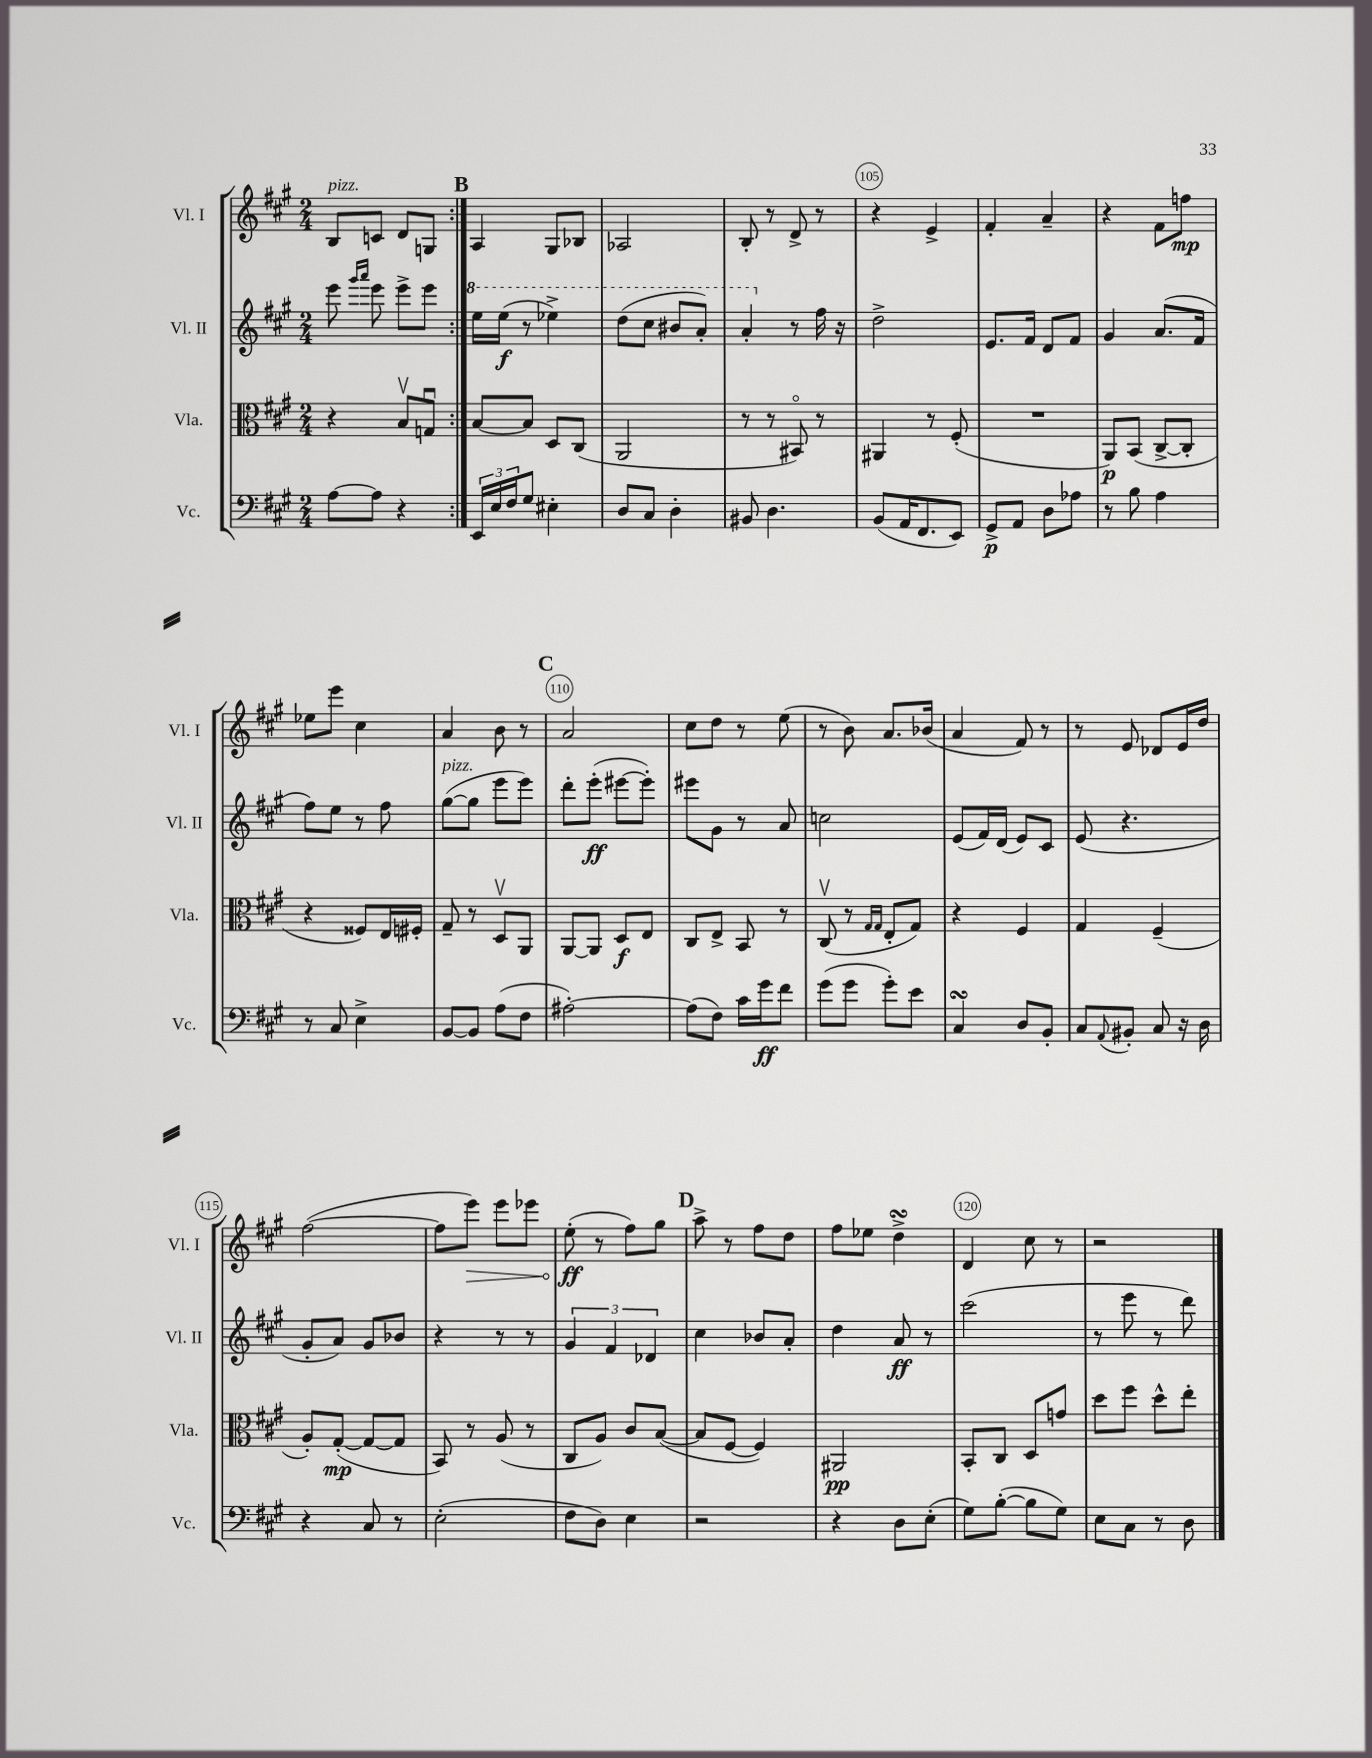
<<
\new StaffGroup <<
\new Staff = "s0" \with { instrumentName = "Vl. I" shortInstrumentName = "Vl. I" } {
    \clef treble \key a \major \numericTimeSignature \time 2/4
    \repeat volta 2 { b8^\markup { \italic "pizz." } c'8 d'8 g8 | }
    \mark \markup { \bold "B" } a4 gis8 bes8 |
    aes2 |
    b8-. r8 d'8-> r8 |
    r4 e'4-> |
    fis'4-. a'4-- |
    r4 fis'8 f''8\mp |
    ees''8 e'''8 cis''4 |
    a'4 b'8 r8 |
    \mark \markup { \bold "C" } a'2 |
    cis''8 d''8 r8 e''8( |
    r8 b'8) a'8. bes'16( |
    a'4 fis'8) r8 |
    r8 e'8 des'8 e'16 d''16 |
    fis''2~( |
    fis''8 \once \override Hairpin.circled-tip = ##t e'''8\>) e'''8 ees'''8 |
    e''8-.\ff\!( r8 fis''8) gis''8 |
    \mark \markup { \bold "D" } a''8-> r8 fis''8 d''8 |
    fis''8 ees''8 d''4->\turn |
    d'4 cis''8 r8 |
    r2 \bar "|." |
}
\new Staff = "s1" \with { instrumentName = "Vl. II" shortInstrumentName = "Vl. II" } {
    \clef treble \key a \major \numericTimeSignature \time 2/4
    \repeat volta 2 { e'''8 \grace { gis'''16 a'''16 } e'''8 e'''8-> e'''8 | }
    \mark \markup { \bold "B" } \ottava #1 e'''16 e'''16\f( r8 ees'''4->) |
    d'''8( cis'''8 bis''8 a''8-.) |
    a''4-. \ottava #0 r8 fis''16 r16 |
    d''2-> |
    e'8. fis'16 d'8 fis'8 |
    gis'4 a'8.( fis'16 |
    fis''8) e''8 r8 fis''8 |
    gis''8~^\markup { \italic "pizz." }( gis''8 e'''8 e'''8) |
    \mark \markup { \bold "C" } d'''8-. e'''8-.\ff( eis'''8~ eis'''8-.) |
    eis'''8 gis'8 r8 a'8 |
    c''2 |
    e'8( fis'16) d'16( e'8) cis'8 |
    e'8( r4. |
    gis'8-. a'8) gis'8 bes'8 |
    r4 r8 r8 |
    \tuplet 3/2 { gis'4 fis'4 des'4 } |
    \mark \markup { \bold "D" } cis''4 bes'8 a'8-. |
    d''4 a'8\ff r8 |
    cis'''2( |
    r8 e'''8 r8 d'''8) \bar "|." |
}
\new Staff = "s2" \with { instrumentName = "Vla." shortInstrumentName = "Vla." } {
    \clef alto \key a \major \numericTimeSignature \time 2/4
    \repeat volta 2 { r4 b8\upbow g8\downbow | }
    \mark \markup { \bold "B" } b8~ b8 d8 cis8( |
    a,2 |
    r8 r8 bis,8\flageolet) r8 |
    ais,4 r8 fis8-.( |
    R2 |
    a,8\p) b,8( cis8~-> cis8-. |
    r4 fisis8) e16 fis16-. |
    gis8-- r8 d8\upbow a,8 |
    \mark \markup { \bold "C" } a,8~ a,8 d8\f e8 |
    cis8 e8-> b,8 r8 |
    cis8\upbow( r8 \grace { gis16 gis16 } e8-. gis8) |
    r4 fis4 |
    gis4 fis4--( |
    a8-.) gis8~-.\mp( gis8~ gis8 |
    b,8) r8 a8( r8 |
    cis8 a8) cis'8 b8~( |
    \mark \markup { \bold "D" } b8 fis8~ fis4) |
    ais,2\pp |
    b,8-. cis8 d8 g'8 |
    d''8 fis''8 d''8-^ e''8-. \bar "|." |
}
\new Staff = "s3" \with { instrumentName = "Vc." shortInstrumentName = "Vc." } {
    \clef bass \key a \major \numericTimeSignature \time 2/4
    \repeat volta 2 { a8~ a8 r4 | }
    \mark \markup { \bold "B" } \tuplet 3/2 { e,16 e16 fis16 } gis8 eis4-. |
    d8 cis8 d4-. |
    bis,8 d4. |
    b,8( a,16 fis,8. e,8) |
    gis,8->\p a,8 d8 aes8 |
    r8 b8 a4 |
    r8 cis8 e4-> |
    b,8~ b,8 a8( fis8 |
    \mark \markup { \bold "C" } ais2~-.) |
    ais8( fis8) cis'16 gis'16\ff fis'8 |
    gis'8( gis'8 gis'8-.) e'8 |
    cis4\turn d8 b,8-. |
    cis8 \appoggiatura { a,8 } bis,8-. cis8 r16 d16 |
    r4 cis8 r8 |
    e2-.( |
    fis8 d8) e4 |
    \mark \markup { \bold "D" } r2 |
    r4 d8 e8-.( |
    gis8) b8~-.( b8 gis8) |
    e8 cis8 r8 d8 \bar "|." |
}
>>
>>
\layout { \context { \Score currentBarNumber = #101 \override BarNumber.break-visibility = ##(#f #t #t) barNumberVisibility = #(every-nth-bar-number-visible 5) \override BarNumber.stencil = #(make-stencil-circler 0.1 0.3 ly:text-interface::print) } }
